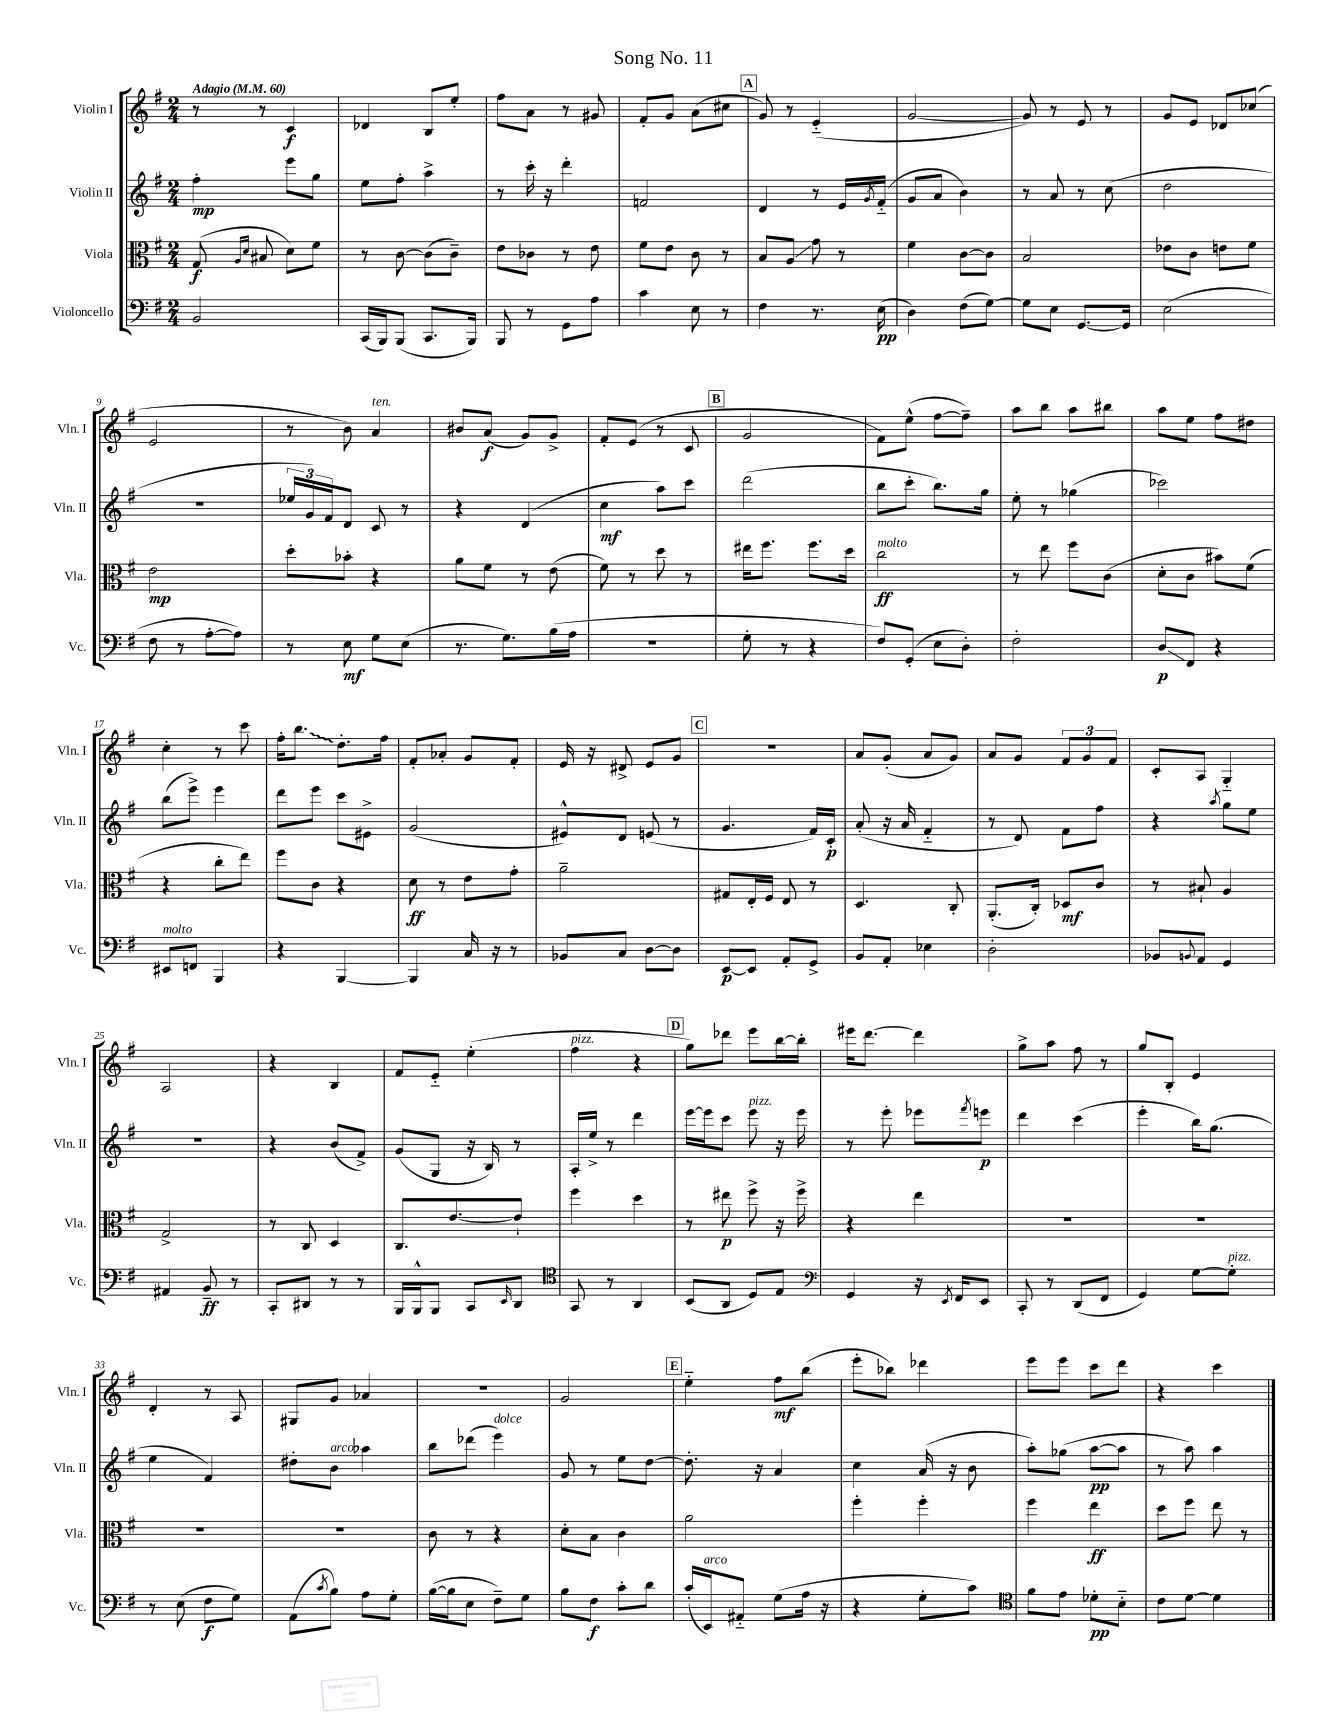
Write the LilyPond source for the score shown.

\header { title = "Song No. 11" }
<<
\new StaffGroup <<
\new Staff = "s0" \with { instrumentName = "Violin I" shortInstrumentName = "Vln. I" } {
    \clef treble \key g \major \numericTimeSignature \time 2/4 \tempo "Adagio" 4 = 60
    r8 r8 c'4\f |
    des'4 b8 e''8-. |
    fis''8 a'8 r8 gis'8 |
    fis'8-. g'8 a'8( cis''8 |
    \mark \markup { \box "A" } g'8) r8 e'4-_( |
    g'2~ |
    g'8) r8 e'8 r8 |
    g'8 e'8 des'8 ces''8( |
    e'2 |
    r8 b'8) a'4^\markup { \italic "ten." } |
    bis'8 a'8\f( g'8) g'8-> |
    fis'8-. e'8( r8 c'8 |
    \mark \markup { \box "B" } g'2 |
    fis'8) e''8-^( fis''8~ fis''8--) |
    a''8 b''8 a''8 bis''8 |
    a''8 e''8 fis''8 dis''8 |
    c''4-. r8 c'''8 |
    fis''16-. \once \override Glissando.style = #'zigzag b''8.\glissando d''8.-. fis''16 |
    fis'8-. aes'8-. g'8 fis'8-. |
    e'16 r16 dis'8-> e'8 g'8 |
    \mark \markup { \box "C" } r2 |
    a'8 g'8-.( a'8 g'8) |
    a'8 g'8 \tuplet 3/2 { fis'8 g'8 fis'8 } |
    c'8-. a8 g4-_ |
    a2 |
    r4 b4 |
    fis'8 e'8-_ e''4-.( |
    fis''4^\markup { \italic "pizz." } r4 |
    \mark \markup { \box "D" } g''8) des'''8 e'''8 b''16~ b''16-. |
    eis'''16 d'''8.~ d'''4 |
    g''8-> a''8 fis''8 r8 |
    g''8 b8-. e'4 |
    d'4-. r8 a8 |
    gis8 g'8 aes'4 |
    R2 |
    g'2 |
    \mark \markup { \box "E" } e''4-_ fis''8\mf b''8( |
    e'''8-. bes''8) des'''4 |
    e'''8 e'''8 c'''8 d'''8 |
    r4 c'''4 \bar "|." |
}
\new Staff = "s1" \with { instrumentName = "Violin II" shortInstrumentName = "Vln. II" } {
    \clef treble \key g \major \numericTimeSignature \time 2/4
    fis''4-.\mp e'''8 g''8 |
    e''8 fis''8-. a''4-> |
    r8 c'''16-. r16 d'''4-. |
    f'2 |
    \mark \markup { \box "A" } d'4 r8 e'16 \acciaccatura { g'8 } fis'16-_( |
    g'8 a'8 b'4) |
    r8 a'8 r8 c''8( |
    d''2 |
    r2 |
    \tuplet 3/2 { ees''16 g'16) fis'16 } d'8 c'8 r8 |
    r4 d'4( |
    c''4\mf a''8) c'''8 |
    \mark \markup { \box "B" } d'''2( |
    b''8 c'''8-. b''8.) g''16 |
    e''8-. r8 ges''4( |
    ces'''2) |
    b''8( e'''8->) e'''4 |
    d'''8 e'''8 c'''8 eis'8-> |
    g'2( |
    eis'8-^) d'8 e'8( r8 |
    \mark \markup { \box "C" } g'4. fis'16) c'16-.\p |
    a'8-.( r16 a'16 fis'4-_ |
    r8 d'8) fis'8 fis''8 |
    r4 \acciaccatura { a''8 } g''8 e''8 |
    R2 |
    r4 b'8( fis'8->) |
    g'8( g8 r16 b16) r8 |
    a16-. e''16-> r8 d'''4 |
    \mark \markup { \box "D" } e'''16~ e'''16 c'''8 e'''8^\markup { \italic "pizz." } r16 e'''16 |
    r8 e'''8-. ees'''8 \acciaccatura { fis'''8 } e'''8\p |
    d'''4 c'''4( |
    e'''4-. b''16) g''8.( |
    e''4 fis'4) |
    dis''8-. b'8^\markup { \italic "arco" } aes''4 |
    b''8 des'''8( e'''4^\markup { \italic "dolce" }) |
    g'8 r8 e''8 d''8~ |
    \mark \markup { \box "E" } d''8.-. r16 a'4 |
    c''4 a'16( r16 b'8 |
    a''8-.) ges''8( a''8~\pp a''8 |
    r8 a''8) a''4 \bar "|." |
}
\new Staff = "s2" \with { instrumentName = "Viola" shortInstrumentName = "Vla." } {
    \clef alto \key g \major \numericTimeSignature \time 2/4
    g8\f( \grace { a16 d'16 } bis8 d'8) fis'8 |
    r8 c'8~ c'8( c'8--) |
    e'8 ces'8 r8 e'8 |
    fis'8 e'8 c'8 r8 |
    \mark \markup { \box "A" } b8 a8\glissando g'8 r8 |
    fis'4 c'8~ c'8 |
    b2 |
    ees'8 c'8 e'8 fis'8 |
    e'2\mp |
    d''8-. bes'8-. r4 |
    a'8 fis'8 r8 e'8( |
    fis'8) r8 d''8 r8 |
    \mark \markup { \box "B" } eis''16 fis''8. fis''8. d''16 |
    c''2\ff^\markup { \italic "molto" } |
    r8 e''8 fis''8 c'8( |
    d'8-. c'8 bis'8) fis'8( |
    r4 c''8-. e''8) |
    fis''8 c'8 r4 |
    d'8\ff r8 e'8 g'8-. |
    a'2-- |
    \mark \markup { \box "C" } gis8 e16-. fis16 e8 r8 |
    d4. c8-. |
    a,8.-.( c16-.) des8\mf c'8 |
    r8 bis8-! a4 |
    g2-> |
    r8 c8 d4 |
    c8. e'8.~ e'8-! |
    fis''4 d''4 |
    \mark \markup { \box "D" } r8 eis''8\p fis''8-> r16 fis''16-> |
    r4 e''4 |
    R2 |
    R2 |
    R2 |
    R2 |
    c'8 r8 r4 |
    d'8-. b8 c'4 |
    \mark \markup { \box "E" } a'2 |
    fis''4-. fis''4-. |
    fis''4 e''4\ff |
    d''8 fis''8 e''8 r8 \bar "|." |
}
\new Staff = "s3" \with { instrumentName = "Violoncello" shortInstrumentName = "Vc." } {
    \clef bass \key g \major \numericTimeSignature \time 2/4
    b,2 |
    c,16( b,,16) b,,8( c,8. b,,16) |
    b,,8 r8 g,8 a8 |
    c'4 e8 r8 |
    \mark \markup { \box "A" } fis4 r8. e16\pp( |
    d4) fis8( g8~) |
    g8 e8 g,8.~ g,16 |
    e2( |
    fis8 r8 a8~-. a8) |
    r8 e8\mf g8 e8( |
    r8. g8.) b16( a16 |
    R2 |
    \mark \markup { \box "B" } g8-. r8 r4 |
    fis8) g,8-.( e8 d8-.) |
    fis2-. |
    d8\glissando\p fis,8 r4 |
    eis,8^\markup { \italic "molto" } f,8 b,,4 |
    r4 b,,4~ |
    b,,4 c16 r16 r8 |
    bes,8 c8 d8~ d8 |
    \mark \markup { \box "C" } e,8~\p e,8 a,8-. g,8-> |
    b,8 a,8-. ees4 |
    d2-. |
    bes,8 \appoggiatura { b,8 } a,8 g,4 |
    ais,4 b,8--\ff r8 |
    c,8-. dis,8 r8 r8 |
    b,,16 b,,16-^ b,,8 c,8 \grace { e,16 } d,8 |
    \clef tenor g,8 r8 a,4 |
    \mark \markup { \box "D" } b,8( a,8 d8) e8 |
    \clef bass g,4 r16 \acciaccatura { e,8 } fis,16 e,8 |
    c,8-. r8 d,8( fis,8 |
    g,4) g8~ g8-.^\markup { \italic "pizz." } |
    r8 e8( fis8\f g8) |
    a,8( \acciaccatura { c'8 } b8) a8 g8-. |
    b16~( b16 e8 fis8--) g8 |
    b8 fis8\f c'8-. d'8 |
    \mark \markup { \box "E" } c'16-.( e,16^\markup { \italic "arco" }) ais,8-_ g8( a16 r16 |
    r4 g8-. c'8) |
    \clef tenor fis'8 e'8 des'8-.\pp b8-_ |
    c'8 d'8~ d'4 \bar "|." |
}
>>
>>
